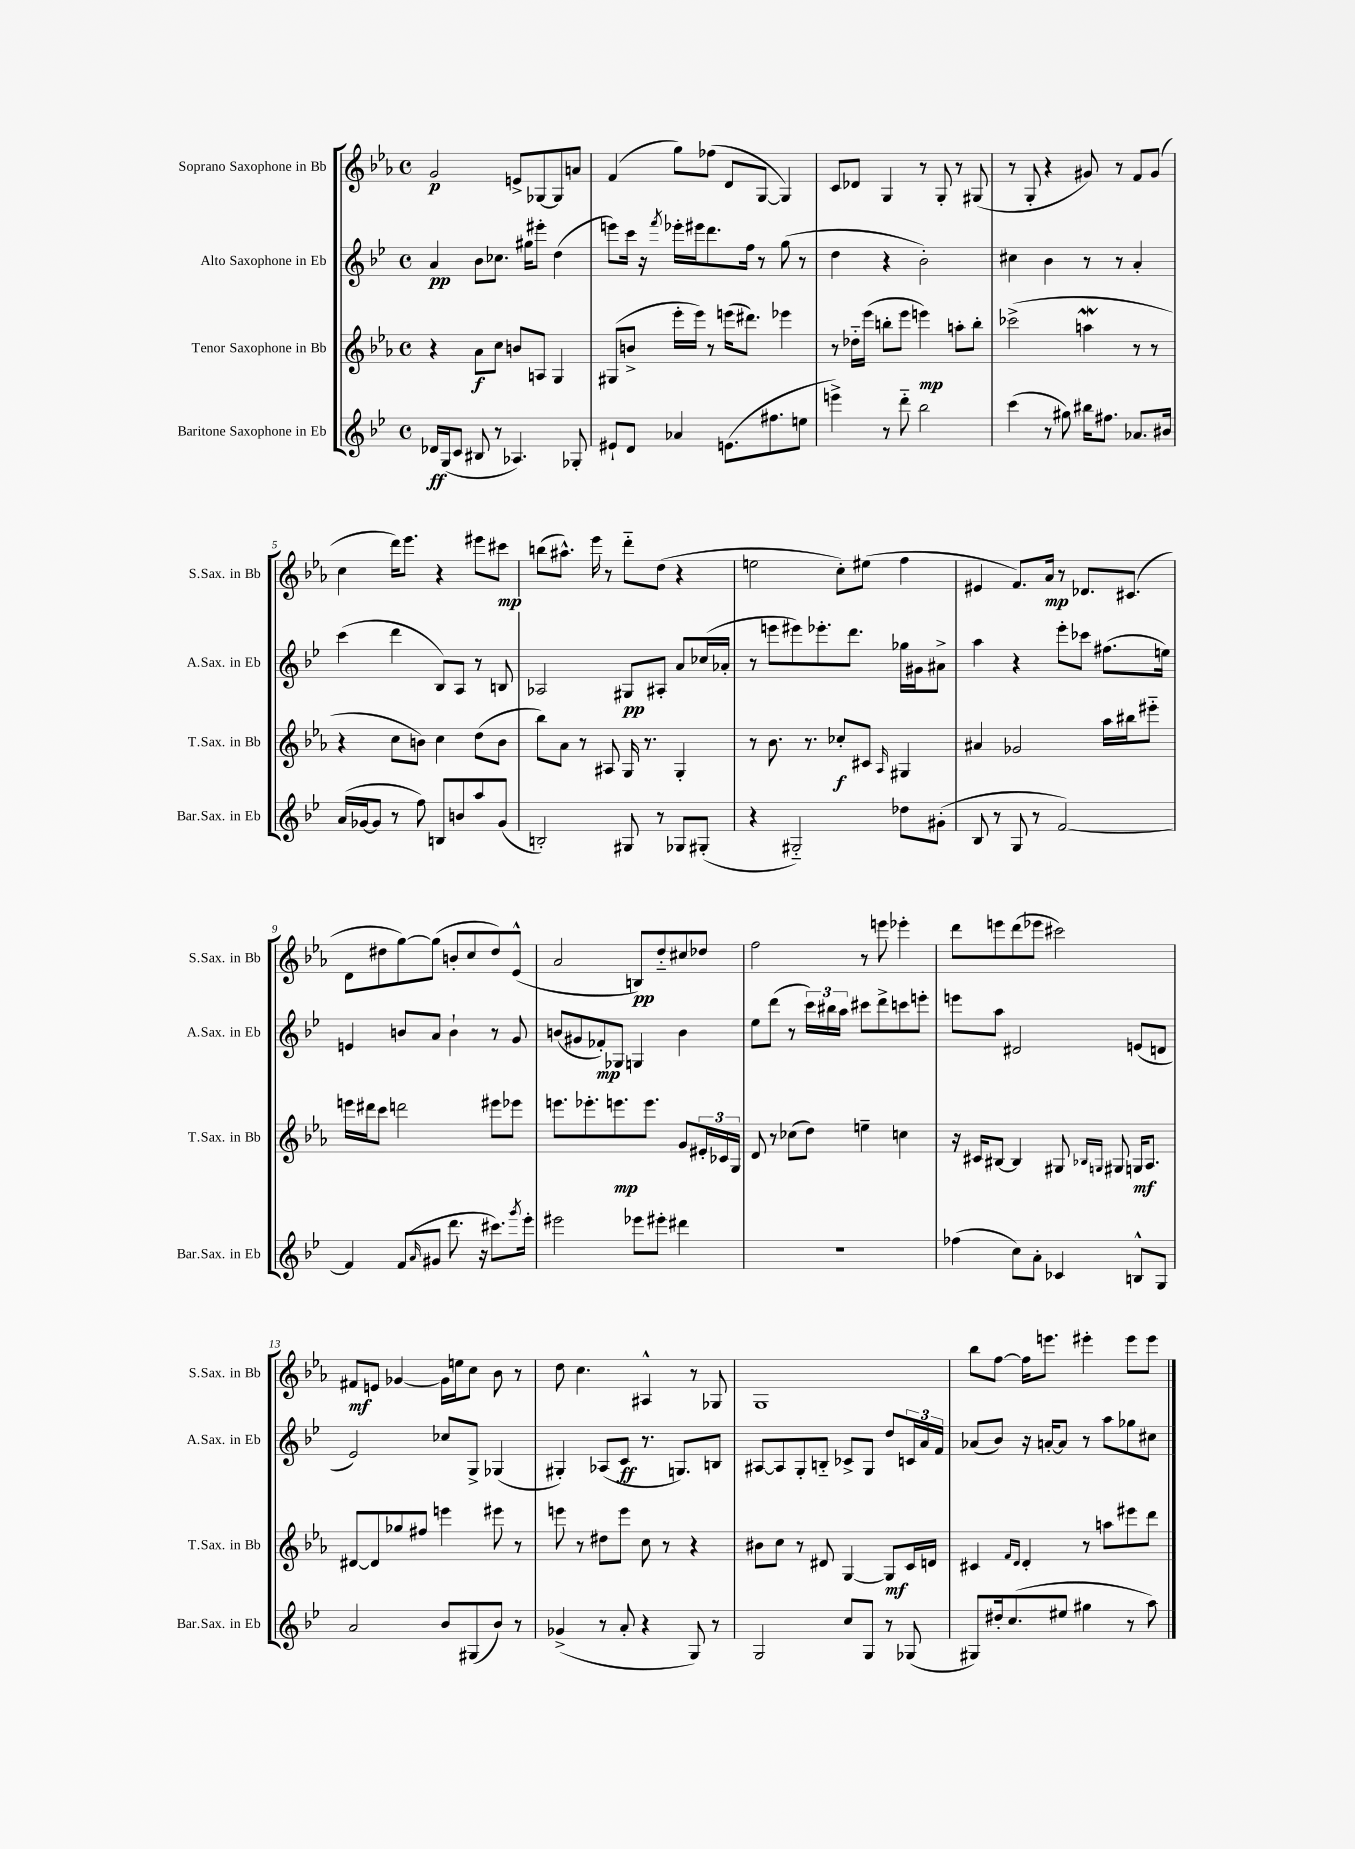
<<
\new StaffGroup <<
\new Staff = "s0" \with { instrumentName = "Soprano Saxophone in Bb" shortInstrumentName = "S.Sax. in Bb" } {
    \clef treble \key ees \major \defaultTimeSignature \time 4/4
    g'2\p e'8-> ges8~ ges8 a'8 |
    f'4( g''8) fes''8( d'8 g8~ g4) |
    c'8 des'8 g4 r8 g8-. r8 gis8( |
    r8 g8-. r4 gis'8) r8 f'8 gis'8( |
    c''4 d'''16) ees'''8. r4 eis'''8 cis'''8\mp |
    b''8( ais''8.-^) ees'''16 r8 d'''8-_ d''8( r4 |
    e''2 c''8-.) eis''8( f''4 |
    eis'4 f'8.) aes'16\mp r8 des'8. cis'8.( |
    d'8 dis''8 g''8~) g''8( b'8-. c''8 dis''8) ees'8-^( |
    aes'2 b8\pp) d''8-_ cis''8 des''8 |
    f''2 r8 e'''8 ees'''4-. |
    d'''8 e'''8 d'''8( ees'''8 cis'''2) |
    fis'8\mf e'8 ges'4~ ges'16 e''16 c''8 bes'8 r8 |
    d''8 c''4. ais4-^ r8 ges8 |
    g1 |
    bes''8 f''8~ f''16 e'''8. eis'''4-. eis'''8 eis'''8 \bar "|." |
}
\new Staff = "s1" \with { instrumentName = "Alto Saxophone in Eb" shortInstrumentName = "A.Sax. in Eb" } {
    \clef treble \key bes \major \defaultTimeSignature \time 4/4
    a'4\pp bes'8 ces''8. gis''16 eis'''8-. d''4( |
    e'''8) c'''16 r16 \acciaccatura { f'''8 } ees'''16-. eis'''16 d'''8. f''16 r8 g''8( r8 |
    d''4 r4 bes'2-.) |
    cis''4 bes'4 r8 r8 a'4-. |
    c'''4( d'''4 bes8) a8 r8 b8 |
    aes2 gis8\pp ais8-. a'8 ces''16( aes'16-. |
    r8 e'''8 eis'''8) ees'''8.-. d'''8. ges''16 gis'16 ais'8-> |
    a''4 r4 ees'''8-. ces'''8 fis''8.( e''16) |
    e'4 b'8 a'8 b'4-! r8 g'8 |
    b'8( gis'8 fes'8-.\mp) ges8 g4 b'4 |
    ees''8 d'''8( r8 \tuplet 3/2 { c'''16) bis''16 a''16 } cis'''8 d'''8-> c'''8 e'''8-. |
    e'''8 a''8 dis'2 e'8( d'8 |
    ees'2) ces''8 g8-> ges4( |
    gis4-.) aes8( c'8\ff r8. g8.) b8 |
    ais8~ ais8 g8-. b8-_ ces'8-> g8 d''8 \tuplet 3/2 { c'16 a'16 f'16 } |
    aes'8( bes'8) r16 a'16~-. a'8 r8 a''8 ges''8 cis''8 \bar "|." |
}
\new Staff = "s2" \with { instrumentName = "Tenor Saxophone in Bb" shortInstrumentName = "T.Sax. in Bb" } {
    \clef treble \key ees \major \defaultTimeSignature \time 4/4
    r4 aes'8\f c''8 b'8 a8 g4 |
    gis8( b'8-> ees'''16-. ees'''16) r8 e'''16( dis'''8.) ees'''4 |
    r8 des''16-_ ees'''16( b''8-. ees'''8 e'''4\mp) a''8-. b''8-. |
    ces'''2->( a''4\mordent r8 r8 |
    r4 c''8 b'8) c''4 d''8( b'8 |
    bes''8) aes'8 r8 ais8 g16 r8. g4-. |
    r8 bes'8. r8. ces''8-.\f cis'8 \grace { aes16 } gis4 |
    ais'4 ges'2 aes''16 bis''16 eis'''8-_ |
    e'''16 dis'''16 c'''8 d'''2 eis'''8 ees'''8 |
    e'''8. ees'''8.-. e'''8.\mp e'''8. g'8 \tuplet 3/2 { eis'16-. ces'16 g16 } |
    d'8 r8 ces''8( d''8) e''4-- c''4 |
    r16 cis'16 bis8~ bis4 gis8 \grace { bes16 g16 } gis8 g16\mf aes8. |
    dis'8~ dis'8 ges''8 fis''8 e'''4 eis'''8 r8 |
    e'''8 r8 dis''8 e'''8 c''8 r8 r4 |
    bis'8 c''8 r8 dis'8 g4~ g8\mf c'16 d'16 |
    cis'4 \grace { f'16 d'16 } d'4-. r8 a''8 eis'''8 d'''8 \bar "|." |
}
\new Staff = "s3" \with { instrumentName = "Baritone Saxophone in Eb" shortInstrumentName = "Bar.Sax. in Eb" } {
    \clef treble \key bes \major \defaultTimeSignature \time 4/4
    des'16\ff g16( c'8 bis8 r8 aes4.) ges8-. |
    eis'8-! d'8 aes'4 e'8.( fis''8. e''8 |
    e'''4->) r8 d'''8-_ bes''2 |
    c'''4( r8 gis''8) bis''16 fis''8. aes'8. bis'16 |
    a'16( ges'16~ ges'8 r8 f''8) b8 b'8 a''8 ges'8( |
    b2-.) gis8 r8 ges8 gis8-.( |
    r4 gis2-_) des''8 gis'8-.( |
    bes8 r8 g8 r8 f'2~) |
    f'4 f'8( \grace { a'16 } gis'8 d'''8. r16 cis'''8.) \acciaccatura { g'''8 } ees'''16-. |
    eis'''2 ees'''8 eis'''8-. dis'''4 |
    R1 |
    fes''4( c''8) a'8-. ces'4 b8-^ g8 |
    a'2 bes'8 gis8( bes'8) r8 |
    ges'4->( r8 a'8-. r4 g8) r8 |
    g2 c''8 g8 r8 ges8( |
    gis8) dis''16-. c''8.( eis''8 gis''4 r8 a''8) \bar "|." |
}
>>
>>
